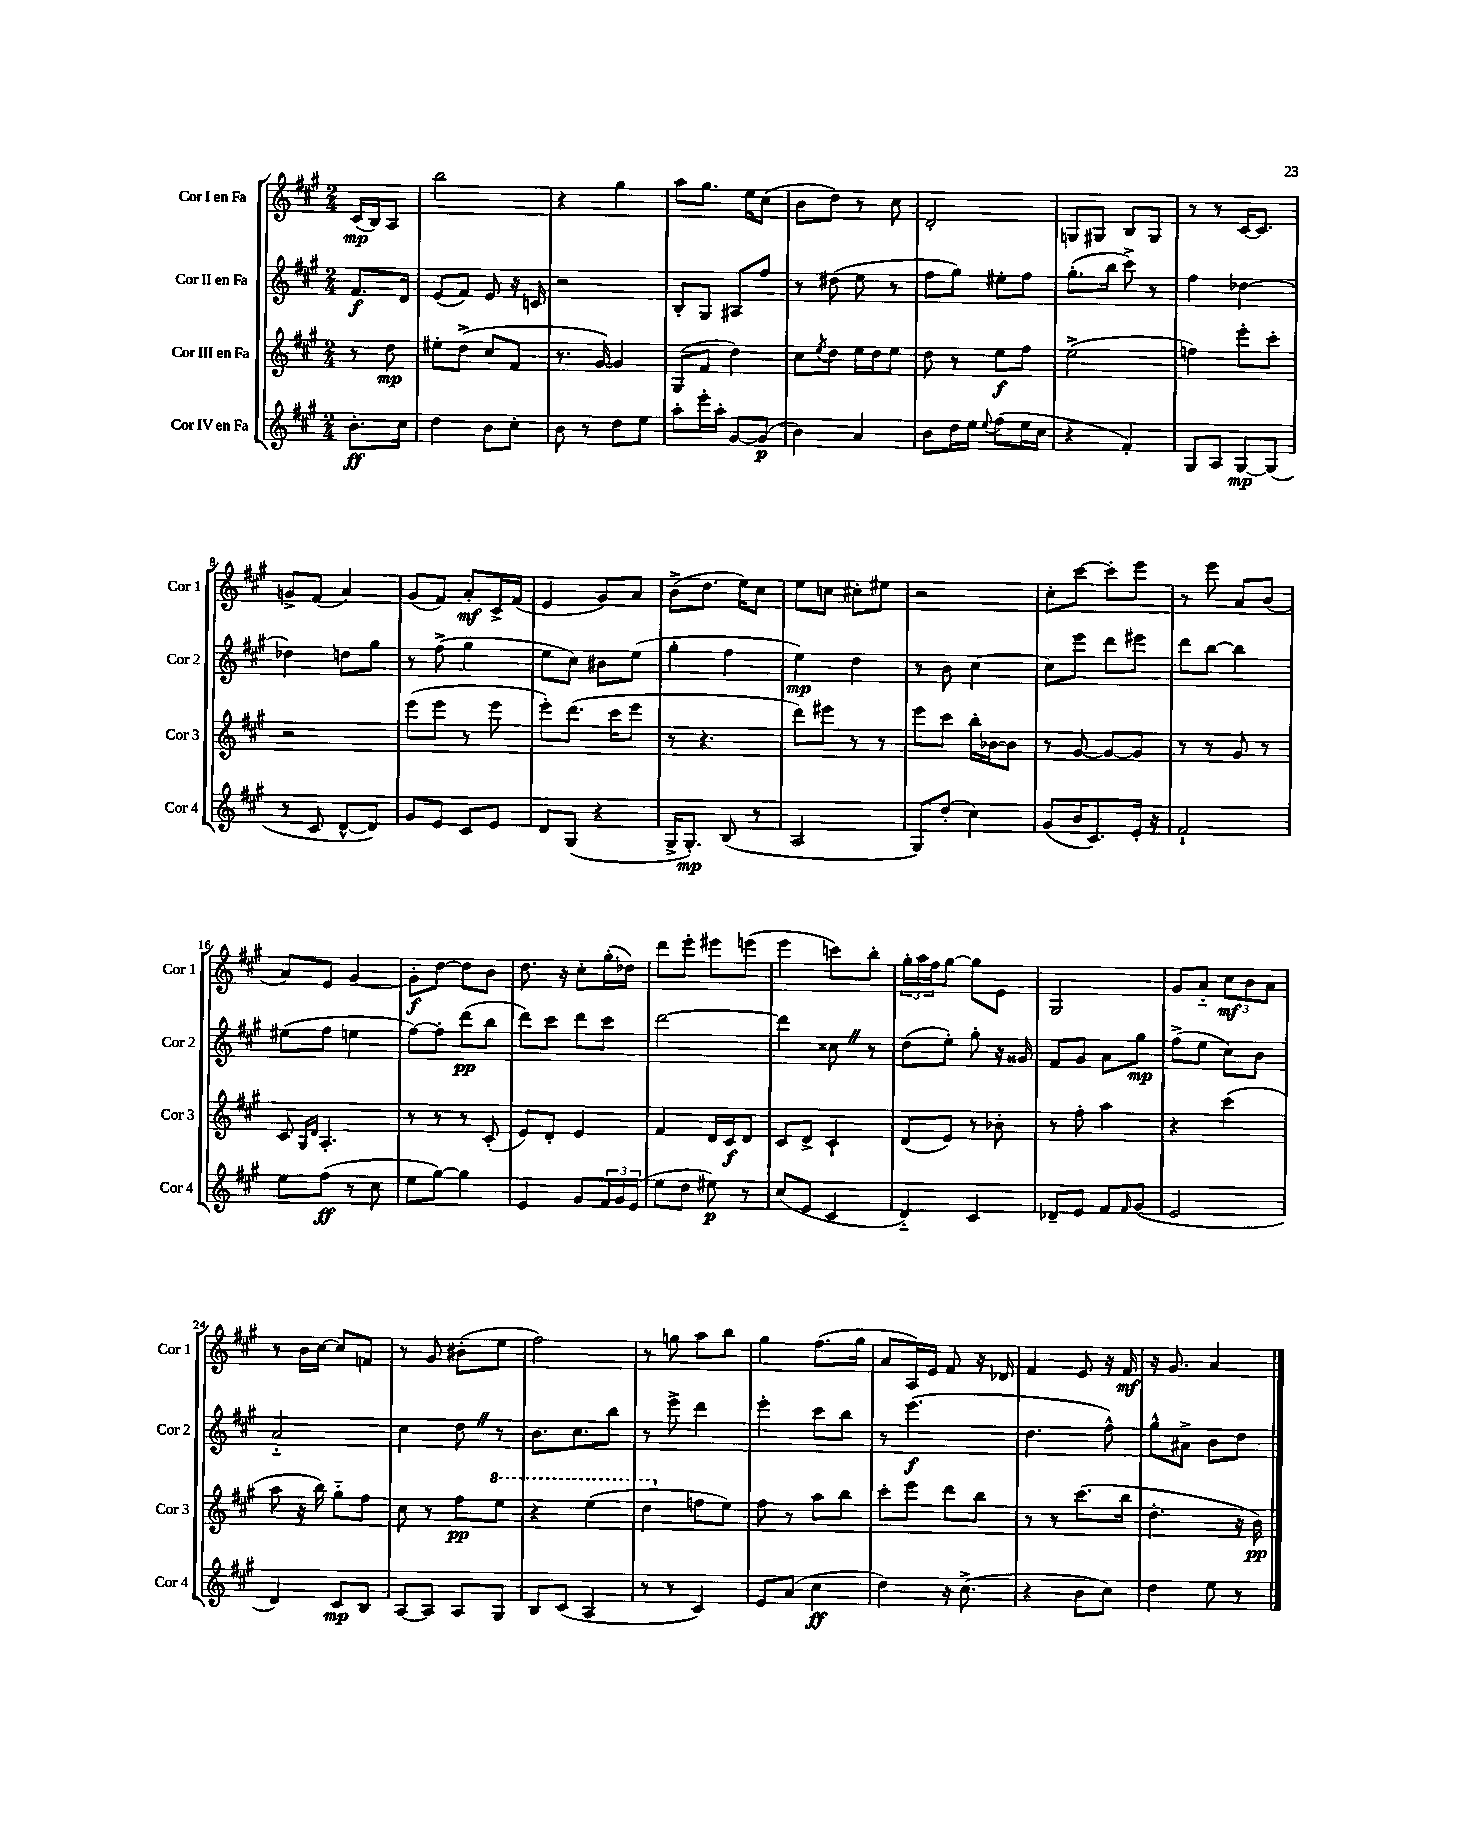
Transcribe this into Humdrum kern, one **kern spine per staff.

**kern	**kern	**kern	**kern
*staff4	*staff3	*staff2	*staff1
*clefG2	*clefG2	*clefG2	*clefG2
*k[f#c#g#]	*k[f#c#g#]	*k[f#c#g#]	*k[f#c#g#]
*M2/4	*M2/4	*M2/4	*M2/4
8.b'\L	8r	8.f#/L	(16c#/LL
.	.	.	16B/J)
.	8dd\	.	8A/J
16cc#\Jk	.	16d/Jk	.
=	=	=	=
4dd\	8ee#'\L	(8e/L	2bb\
.	(8dd^\J	8f#/J)	.
8b\L	8cc#/L	8e/	.
8cc#'\J	8f#/J	16r	.
.	.	16c/	.
=	=	=	=
8b\	8.r	2r	4r
8r	.	.	.
.	[16g#/)	.	.
8dd\L	4g#/]	.	4gg#\
8ee\J	.	.	.
=	=	=	=
8aa'\L	(8G#/L	8B'/L	8aa\L
16eee'\L	8f#/J	8G#/J	8.gg#\J
16aa'\JJ	.	.	.
[8g#/L	4dd\)	8A#/L	.
.	.	.	16ee\LK
(8g#/]J	.	8ff#/J	(8cc#\J
=	=	=	=
4b\)	8cc#\L	8r	8b\L
.	8qee/	.	.
.	8dd\J	(8dd#\	8dd\J)
4a/	16ee\LL	8ee\	8r
.	16dd\J	.	.
.	8ee\J	8r	8cc#\
=	=	=	=
8b\L	8dd\	8ff#\L	2d'/
16dd\L	8r	8gg#\J)	.
16ee\JJ	.	.	.
8qqee/	.	.	.
(8ff#\L	8ee\L	8ee#'\L	.
16ee\L	8ff#\J	8ff#\J	.
16cc#\JJ	.	.	.
=	=	=	=
4r	(2ee^\	(8.gg#'\L	8G/L
.	.	.	8G#/J
.	.	16bb\Jk	.
4f#'/)	.	8ccc#^\)	8B/L
.	.	8r	8G#/J
=	=	=	=
8G#/L	4ff\)	4ff#\	8r
8A/J	.	.	8r
[8G#/L	8eee'\L	[4dd-\	[16c#/LK
.	.	.	8.c#/]J
(8G#/]J	8ccc#'\J	.	.
=	=	=	=
8r	2r	4dd-\]	8g^/L
8c#/	.	.	(8f#/J
[8d^^/L	.	8dd\L	4a/)
8d/]J)	.	8gg#\J	.
=	=	=	=
8g#/L	(8eee\L	8r	(8g#/L
8e/J	8eee\J	(8ff#^\	8f#/J)
8c#/L	8r	4gg#\	8a'/L
8e/J	8eee\	.	16c#^/L
.	.	.	(16f#/JJ
=	=	=	=
8d/L	8eee'\L)	8ee\L	4e/
(8G#/J	(8.ddd\J	8cc#\J)	.
4r	.	8b#\L	8g#/L)
.	16ccc#\LK	.	.
.	8eee\J	(8ee\J	8a/J
=	=	=	=
16G#^/LK	8r	4gg#'\	(8b^\L
8.G#'/J)	.	.	.
.	4.r	.	8.dd\J
(8B/	.	4ff#\	.
.	.	.	16ee\LK)
8r	.	.	8cc#\J
=	=	=	=
2A/	8ddd\L)	4ee\)	8ee\L
.	8eee#\J	.	8cc\J
.	8r	4dd\	8cc#'\L
.	8r	.	8ee#\J
=	=	=	=
8G#/L)	8eee\L	8r	2r
(8dd'/J	8ccc#\J	8b\	.
4cc#\)	16bb'\LL	[4cc#\	.
.	[16b-\J	.	.
.	8b-\]J	.	.
=	=	=	=
(8g#/L	8r	8cc#\]L	8cc#'\L
16b/K	[8g#/	8eee\J	[8ccc#\J
8.c#/)	.	.	.
.	8g#/_L	8ddd\L	8ccc#'\]L
16e'/Jk	8g#/]J	8eee#\J	8eee\J
16r	.	.	.
=	=	=	=
2f#`/	8r	8ddd\L	8r
.	8r	[8bb\J	8eee\
.	8g#/	4bb\]	8a/L
.	8r	.	(8b/J
=	=	=	=
8ee\L	8c#/	(8ee#\L	8a/L)
.	16qqG#/LL	.	.
.	16qqd/JJ	.	.
(8ff#\J	4.A'/	8ff#\J	8e/J
8r	.	4ee\	[4g#/
8cc#\	.	.	.
=	=	=	=
8ee\L	8r	[8ff#\L)	8g#'\]L
[8gg#\J)	8r	8ff#'\]J	[8dd\J
4gg#\]	8r	(8ddd\L	8dd\]L
.	(8c#'/	8bb\J	8b\J
=	=	=	=
4e/	8e/L)	8ddd\L)	8.dd\
.	8d'/J	8ccc#\J	.
.	.	.	16r
8g#/L	4e/	8ddd\L	8cc#'\L
24f#/L	.	8ccc#\J	(16gg#'\L
24g#/	.	.	.
.	.	.	16dd-\JJ)
(24e/JJ	.	.	.
=	=	=	=
8ee\L	4f#/	[2ddd\	8ddd\L
8dd\J	.	.	8eee'\J
8ee#\)	16d/LL	.	8eee#\L
.	16c#/J	.	.
8r	8d/J	.	(8eee\J
=	=	=	=
(8cc#/L	8c#/L	4ddd\]	4eee\
8e/J	8d^/J	.	.
4c#/	4c#`/	8cc##\	8ccc\L)
.	.	8r	8bb'\J
=	=	=	=
4d'~/)	(8d/L	(8dd\L	24gg#'\LL
.	.	.	24aa\
.	.	.	24ff#\J
.	8e/J)	8ee'\J)	[8gg#\J
4c#/	8r	8gg#'\	8gg#\]L
.	8b-'\	16r	8e\J
.	.	16g##/	.
=	=	=	=
8d-~/L	8r	8f#/L	2G#/
8e/J	8ff#'\	8g#/J	.
8f#/L	4aa\	8a\L	.
16qqf#/	.	.	.
(8g#/J	.	8gg#\J	.
=	=	=	=
2e/	4r	(8ff#^\L	8g#/L
.	.	8ee\J	8a'~/J
.	(4ccc#\	8cc#\L)	12cc#\L
.	.	.	12b\
.	.	8b\J	.
.	.	.	12a\J
=	=	=	=
4d/)	8aa\	2a'~/	8r
.	16r	.	16b\LL
.	16bb\)	.	[16cc#\JJ
8c#/L	8gg#'~\L	.	8cc#/]L
8B/J	8ff#\J	.	8f/J
=	=	=	=
[8A/L	8cc#\	4cc#\	8r
8A/]J	8r	.	8g#/
8A/L	8ff#\L	8dd\	(8b#'\L
8G#/J	8eee\J	8r	8ee\J
=	=	=	=
8B/L	4r	8.b\L	2ff#\)
(8c#/J	.	.	.
.	.	8.cc#\	.
4A/	(4eee\	.	.
.	.	8bb\J	.
=	=	=	=
8r	4ddd\	8r	8r
8r	.	8eee^\	8gg\
4c#/)	8ff\L	4ddd\	8aa\L
.	8ee\J)	.	8bb\J
=	=	=	=
8e/L	8ff#\	4eee'\	4gg#\
(8a/J	8r	.	.
4cc#\	8aa\L	8ccc#\L	(8.ff#\L
.	8bb\J	8bb\J	.
.	.	.	16gg#\Jk
=	=	=	=
4dd\)	8ccc#'\L	8r	8a/L
.	8eee\J	(4.eee\	16A/L)
.	.	.	16e/JJ
16r	8ddd\L	.	8f#/
(8.cc#^\	.	.	.
.	8bb\J	.	16r
.	.	.	16d-/
=	=	=	=
4r	8r	4.dd\	4f#/
.	8r	.	.
8b\L	(8.ccc#\L	.	8e/
8cc#\J)	.	8ff#^^\)	16r
.	16bb\Jk	.	16f#/
=	=	=	=
4dd\	4.dd'\	8gg#^^\L	16r
.	.	.	8.g#/
.	.	8a#^\J	.
8ee\	.	8b\L	4a/
8r	16r	8dd\J	.
.	16b\)	.	.
==	==	==	==
*-	*-	*-	*-
